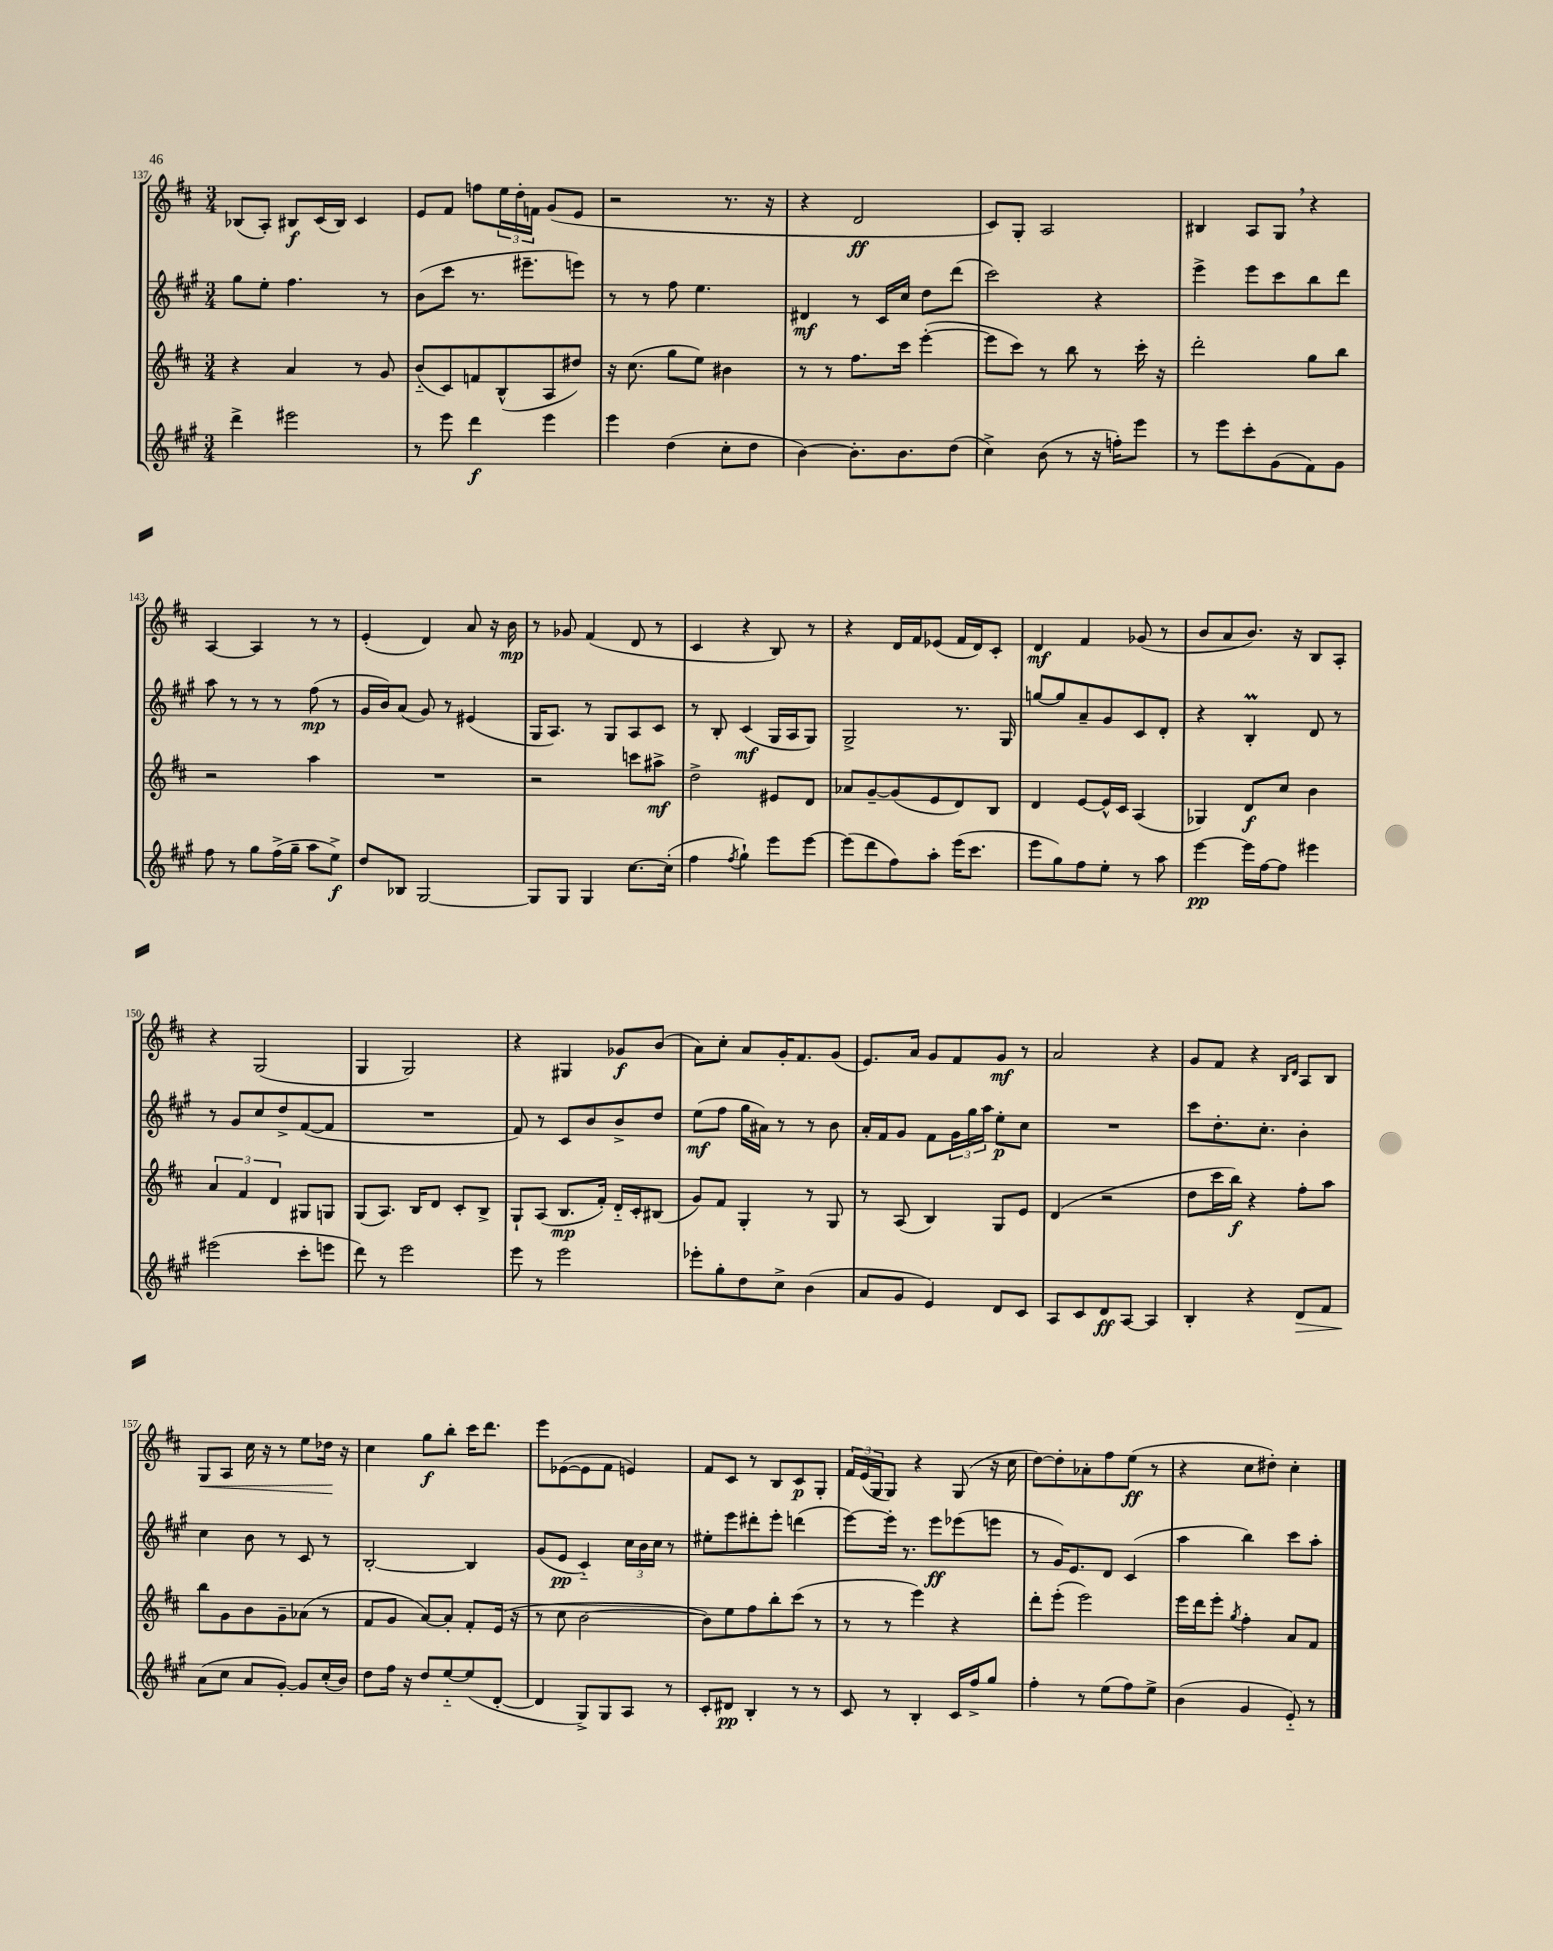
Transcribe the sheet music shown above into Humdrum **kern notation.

**kern	**kern	**kern	**kern
*staff4	*staff3	*staff2	*staff1
*clefG2	*clefG2	*clefG2	*clefG2
*k[f#c#g#]	*k[f#c#]	*k[f#c#g#]	*k[f#c#]
*M3/4	*M3/4	*M3/4	*M3/4
4ddd^	4r	8gg#	(8B-
.	.	8ee'	8A')
2eee#	4a	4.ff#	8B#
.	.	.	(16c#
.	.	.	16B#)
.	8r	.	4c#
.	8g	8r	.
=	=	=	=
8r	(8b'~	(8b	8e
8eee	8c#)	8ccc#	8f#
4ddd	8f	8.r	8ff
.	(8B^^	.	24ee
.	.	.	24dd'
.	.	8.eee#~	.
.	.	.	24f
4eee	8A	.	(8g
.	8dd#)	8eee)	8e
=	=	=	=
4eee	16r	8r	2r
.	(8.cc#	.	.
.	.	8r	.
(4dd	8gg	8ff#	.
.	8ee)	4.ee	.
8cc#'	4b#	.	8.r
8dd	.	.	.
.	.	.	16r
=	=	=	=
[4b)	8r	4d#	4r
.	8r	.	.
8.b']	8.ff#	8r	2d
.	.	16c#	.
8.b	16ccc#	16cc#	.
.	([4eee'	8dd	.
(8dd	.	(8ddd	.
=	=	=	=
4cc#^)	8eee]	2ccc#)	8c#)
.	8ccc#)	.	8G'
(8b	8r	.	2A
8r	8bb	.	.
16r	8r	4r	.
16ff')	.	.	.
8eee	16ccc#'	.	.
.	16r	.	.
=	=	=	=
8r	2ddd'	4eee^	4B#
8eee	.	.	.
8ccc#'	.	8eee	8A
(8g#	.	8ccc#	8G
8f#)	8gg	8bb	4r
8g#	8bb	8ddd	.
=	=	=	=
8ff#	2r	8aa	[4A
8r	.	8r	.
8gg#	.	8r	4A]
(16ff#^	.	8r	.
16gg#~	.	.	.
8aa	4aa	(8ff#	8r
8ee^)	.	8r	8r
=	=	=	=
8dd	2.r	16g#	(4e'
.	.	16b)	.
8B-	.	(8a	.
[2G#	.	8g#)	4d)
.	.	8r	.
.	.	(4e#	8a
.	.	.	16r
.	.	.	16b
=	=	=	=
8G#]	2r	16G#	8r
.	.	8.A)	.
8G#	.	.	8g-
4G#	.	8r	(4f#
.	.	8G#	.
[8.cc#	8ccc	8A	8d
.	8aa#^	8c#	8r
(16cc#']	.	.	.
=	=	=	=
4ff#	2dd^	8r	4c#
.	.	8B'	.
8qff#	.	.	.
4gg#`)	.	(4c#	4r
8eee	8e#	16G#	8B)
.	.	16A	.
[8eee	8d	8G#)	8r
=	=	=	=
(8eee]	8a-	2G#^	4r
8ddd	[8g~	.	.
8ff#)	(8g]	.	16d
.	.	.	16f#
8aa'	8e	.	(8e-
(16eee	8d)	8.r	16f#
8.ccc#	.	.	16d)
.	8B	.	8c#'
.	.	16G#	.
=	=	=	=
8eee	4d	[8gg	4d
8gg#)	.	8gg]	.
8ff#	[8e	8a~	4f#
8ee'	16e^^]	8g#	.
.	16c#	.	.
8r	(4A	8c#	(8g-
8aa	.	8d'	8r
=	=	=	=
[4eee	4G-)	4r	8b
.	.	.	8a
16eee]	8d	4B'	8.b)
[16ff#	.	.	.
8ff#]	8cc#	.	.
.	.	.	16r
4eee#	4b	8d	8B
.	.	8r	8A'
=	=	=	=
(2eee#	6a	8r	4r
.	.	8g#	.
.	6f#	.	.
.	.	8cc#	(2G
.	6d	.	.
.	.	8dd^	.
8ccc#'	8G#	([8f#	.
8eee	8G	8f#]	.
=	=	=	=
8ddd)	(8G	2.r	4G
8r	8.A)	.	.
2eee	.	.	2G)
.	16B	.	.
.	8d	.	.
.	8c#'	.	.
.	8B^	.	.
=	=	=	=
8eee	8G`	8f#)	4r
8r	(8A	8r	.
2eee	8.B	8c#	4G#
.	.	8b	.
.	16f#')	.	.
.	16d'~	8b^	8g-
.	16c#'	.	.
.	(8B#	8dd	(8b
=	=	=	=
8eee-'	8g)	(8ee	8a)
8gg#'	8f#	8ff#	8cc#'
8dd	4G'	16gg#	8a
.	.	16a#)	.
8cc#^	.	8r	16g'
.	.	.	8.f#
(4b	8r	8r	.
.	8G	8b	(8g
=	=	=	=
8a	8r	16a'	8.e)
.	.	16f#	.
8g#	(8A	8g#	.
.	.	.	16a
4e)	4B)	8f#	8g
.	.	24g#	8f#
.	.	24gg#	.
.	.	24aa	.
8d	8G	8ee'	8g
8c#	8e	8cc#	8r
=	=	=	=
8A	(4d	2.r	2a
8c#	.	.	.
8d	2r	.	.
[8A	.	.	.
4A]	.	.	4r
=	=	=	=
4B'	8dd	8ccc#	8g
.	16ccc#	8.dd'	8f#
.	16bb)	.	.
4r	4r	.	4r
.	.	8.cc#'	.
.	.	.	16qqB
.	.	.	16qqd
8d	8ff#'	4b'	8A
8f#	8aa	.	8B
=	=	=	=
(8a	8bb	4cc#	8G
8cc#	8g	.	8A
8a	8b	8b	16cc#
.	.	.	16r
[8g#')	8g~	8r	8r
8g#]	(8a-	8c#	8ee
(16cc#'	8r	8r	16dd-
16b)	.	.	16r
=	=	=	=
8dd	8f#	[2B'	4cc#
16ff#	8g	.	.
16r	.	.	.
8dd	[8a)	.	8gg
[8ee'~	8a']	.	8bb'
(8ee]	8f#'	4B]	16ccc#
.	.	.	8.ddd
[8d'	(16e	.	.
.	16r	.	.
=	=	=	=
4d]	8r	(8g#	8eee
.	8cc#	8e	([8e-
8G#^)	[2b	4c#'~)	8e-]
8G#	.	.	8f#
8A	.	24cc#	4e)
.	.	24b	.
.	.	24cc#	.
8r	.	8r	.
=	=	=	=
8c#'	8b])	8ee#'	8f#
8d#	8ee	8eee	8c#
4B'	8ff#	8ddd#'	8r
.	8bb'	8eee'	8B
8r	(8ccc#	(4ddd	8c#
8r	8r	.	8G'
=	=	=	=
8c#	8r	[8eee)	24f#
.	.	.	(24e
.	.	.	24G
8r	8r	16eee']	8G)
.	.	8.r	.
4B'	4eee)	.	4r
.	.	8eee	.
16c#	4r	(8eee-	(8G
16ff#^	.	.	.
8gg#	.	8eee	16r
.	.	.	16cc#
=	=	=	=
4ff#'	8ddd'	8r	[8dd)
.	(8eee'	16g#)	8dd']
.	.	8.e	.
8r	2eee)	.	8a-'
(8ee	.	8d	8ff#
8ff#)	.	(4c#	(8ee
8ee^	.	.	8r
=	=	=	=
(4b	16eee	4aa	4r
.	16ddd	.	.
.	8eee'	.	.
.	8qgg	.	.
4g#	4ff#'	4bb)	8cc#
.	.	.	8dd#')
8e'~)	8a	8ccc#	4cc#'
8r	8f#	8aa'	.
==	==	==	==
*-	*-	*-	*-
